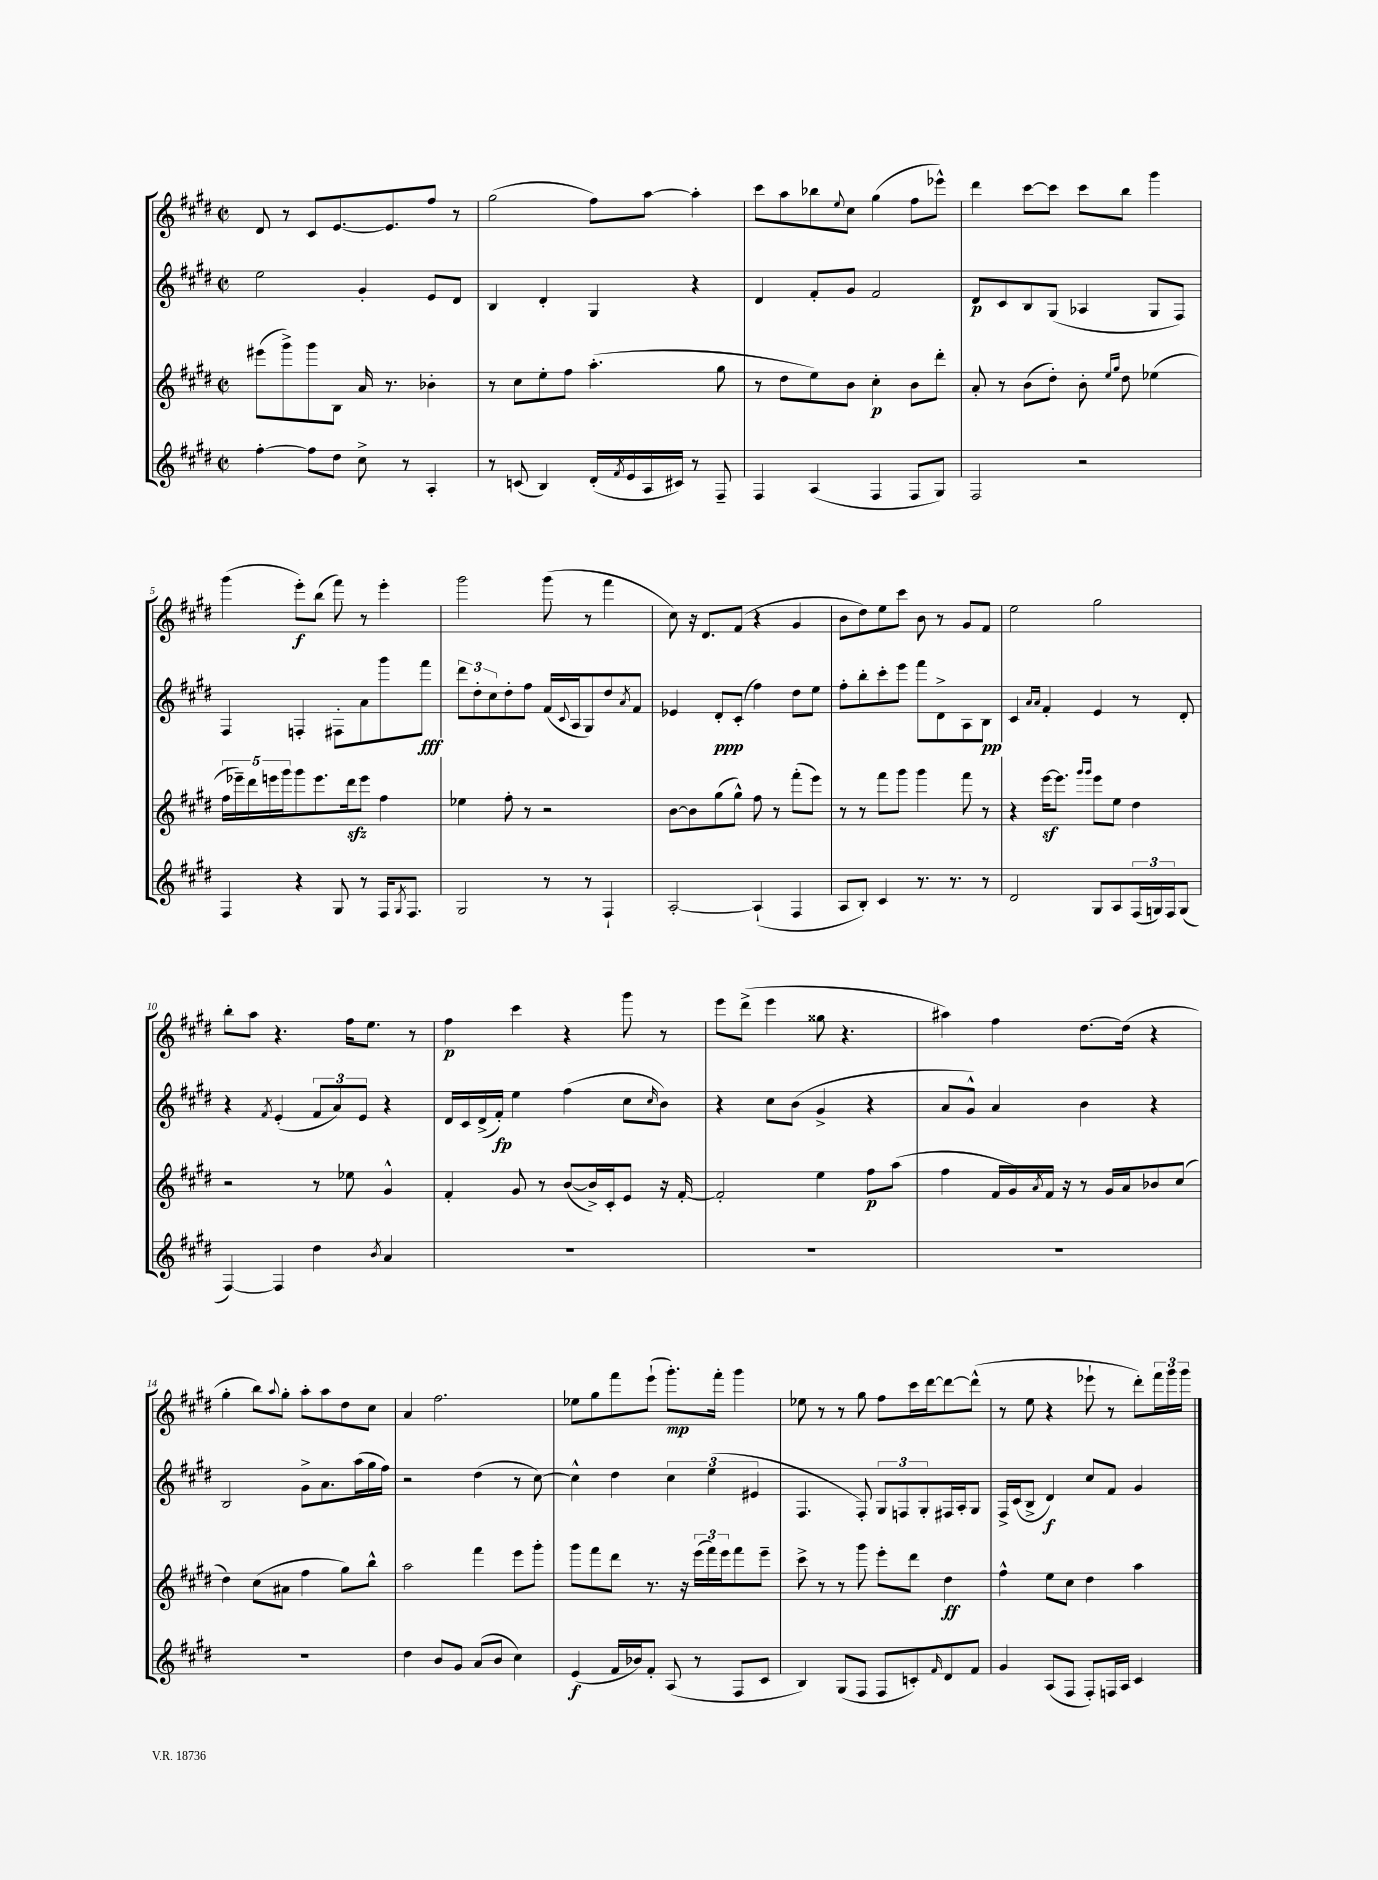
<<
\new StaffGroup <<
\new Staff = "s0" {
    \clef treble \key e \major \defaultTimeSignature \time 2/2
    dis'8 r8 cis'8 e'8.~ e'8. fis''8 r8 |
    gis''2( fis''8) a''8~ a''4-. |
    cis'''8 a''8 bes''8 \appoggiatura { e''8 } cis''8 gis''4( fis''8 ees'''8-^) |
    dis'''4 cis'''8~ cis'''8 cis'''8 b''8 gis'''4 |
    gis'''4( e'''8-.\f) b''8( fis'''8) r8 e'''4-. |
    gis'''2 gis'''8( r8 fis'''4 |
    cis''8) r16 dis'8. fis'8( r4 gis'4 |
    b'8 dis''8) e''8 cis'''8 b'8 r8 gis'8 fis'8 |
    e''2 gis''2 |
    b''8-. a''8 r4. fis''16 e''8. r8 |
    fis''4\p cis'''4 r4 gis'''8 r8 |
    e'''8 dis'''8->( e'''4 gisis''8 r4. |
    ais''4) fis''4 dis''8.~ dis''16( r4 |
    gis''4-. b''8) \appoggiatura { a''8 } gis''8-. a''8-. a''8 dis''8 cis''8 |
    a'4 fis''2. |
    ees''8 gis''8 fis'''8 e'''8-!( gis'''8.-.\mp) fis'''16-. gis'''4 |
    ees''8 r8 r8 gis''8 fis''8 cis'''16 dis'''16~ dis'''8~ dis'''8-^( |
    r8 e''8 r4 ees'''8-! r8 dis'''8-.) \tuplet 3/2 { fis'''16 gis'''16 gis'''16 } \bar "|." |
}
\new Staff = "s1" {
    \clef treble \key e \major \defaultTimeSignature \time 2/2
    e''2 gis'4-. e'8 dis'8 |
    b4 dis'4-. gis4 r4 |
    dis'4 fis'8-. gis'8 fis'2 |
    dis'8\p cis'8 b8 gis8( aes4 gis8 fis8) |
    fis4 f4-. fis8-. a'8 gis'''8 fis'''8\fff |
    \tuplet 3/2 { dis'''8 dis''8-. cis''8 } dis''8-. fis''8 fis'16( \appoggiatura { cis'8 } a16 gis8) dis''8 \acciaccatura { a'8 } fis'8 |
    ees'4 dis'8-.\ppp cis'8-.( fis''4) dis''8 e''8 |
    fis''8-. b''8-. cis'''8-. e'''8 fis'''8 dis'8-> a8 b8\pp |
    cis'4 \grace { a'16 a'16 } fis'4-. e'4 r8 dis'8-. |
    r4 \acciaccatura { fis'8 } e'4-.( \tuplet 3/2 { fis'8 a'8) e'8 } r4 |
    dis'16 cis'16 dis'16->( fis'16-.\fp) e''4 fis''4( cis''8 \grace { cis''16 } b'8) |
    r4 cis''8 b'8( gis'4-> r4 |
    a'8 gis'8-^) a'4 b'4 r4 |
    b2 gis'8-> a'8. a''16( gis''16 fis''16) |
    r2 dis''4( r8 cis''8~) |
    cis''4-^ dis''4 \tuplet 3/2 { cis''4 e''4( eis'4 } |
    fis4. fis8-.) \tuplet 3/2 { gis8 f8 gis8-. } fis16 a16-. gis8 |
    fis16-> cis'16( b8-> dis'4\f) cis''8 fis'8 gis'4 \bar "|." |
}
\new Staff = "s2" {
    \clef treble \key e \major \defaultTimeSignature \time 2/2
    eis'''8( gis'''8->) gis'''8 b8 a'16 r8. bes'4-. |
    r8 cis''8 e''8-. fis''8 a''4.-.( gis''8 |
    r8 dis''8 e''8) b'8 cis''4-.\p b'8 dis'''8-. |
    a'8-. r8 b'8( dis''8-.) b'8-. \grace { e''16 gis''16 } dis''8 ees''4( |
    \tuplet 5/4 { fis''16 ees'''16--) dis'''16 e'''16 gis'''16 } gis'''8 e'''8. dis'''16\sfz e'''8 fis''4 |
    ees''4 fis''8-. r8 r2 |
    b'8~ b'8 gis''8( gis''8-^) fis''8 r8 fis'''8-.( e'''8) |
    r8 r8 fis'''8 gis'''8 gis'''4 fis'''8 r8 |
    r4 e'''16~\sf e'''8. \grace { gis'''16 gis'''16 } e'''8 e''8 dis''4 |
    r2 r8 ees''8 gis'4-^ |
    fis'4-. gis'8 r8 b'8~( b'16->) cis'16-. e'8 r16 fis'16~-. |
    fis'2-. e''4 fis''8\p a''8( |
    fis''4 fis'16 gis'16) \acciaccatura { a'8 } fis'16 r16 r8 gis'16 a'16 bes'8 cis''8( |
    dis''4) cis''8( ais'8 fis''4 gis''8) b''8-^ |
    a''2 fis'''4 e'''8 gis'''8-. |
    gis'''8 fis'''8 dis'''8 r8. r16 \tuplet 3/2 { e'''16( fis'''16) e'''16 } fis'''8 e'''8-- |
    cis'''8-> r8 r8 gis'''8 e'''8-. dis'''8 dis''4\ff |
    fis''4-^ e''8 cis''8 dis''4 a''4 \bar "|." |
}
\new Staff = "s3" {
    \clef treble \key e \major \defaultTimeSignature \time 2/2
    fis''4~-. fis''8 dis''8 cis''8-> r8 a4-. |
    r8 c'8( b4) dis'16-.( \acciaccatura { fis'8 } e'16 a16 cis'16) r8 fis8-- |
    fis4 a4( fis4 fis8 gis8) |
    fis2 r2 |
    fis4 r4 gis8 r8 fis16 \acciaccatura { gis8 } fis8. |
    gis2 r8 r8 fis4-! |
    a2~-. a4-!( fis4 |
    a8 b8-.) cis'4 r8. r8. r8 |
    dis'2 gis8 a8 \tuplet 3/2 { fis16( g16) fis16 } g8( |
    fis4~) fis4 dis''4 \acciaccatura { b'8 } a'4 |
    R1 |
    R1 |
    R1 |
    R1 |
    dis''4 b'8 gis'8 a'8( b'8 cis''4) |
    e'4\f( fis'16 bes'16) fis'8-. a8( r8 fis8 cis'8 |
    b4) gis8( fis8 fis8 c'8-.) \grace { fis'16 } dis'8 fis'8 |
    gis'4 a8( fis8 fis8-.) f16 a16 cis'4 \bar "|." |
}
>>
>>
